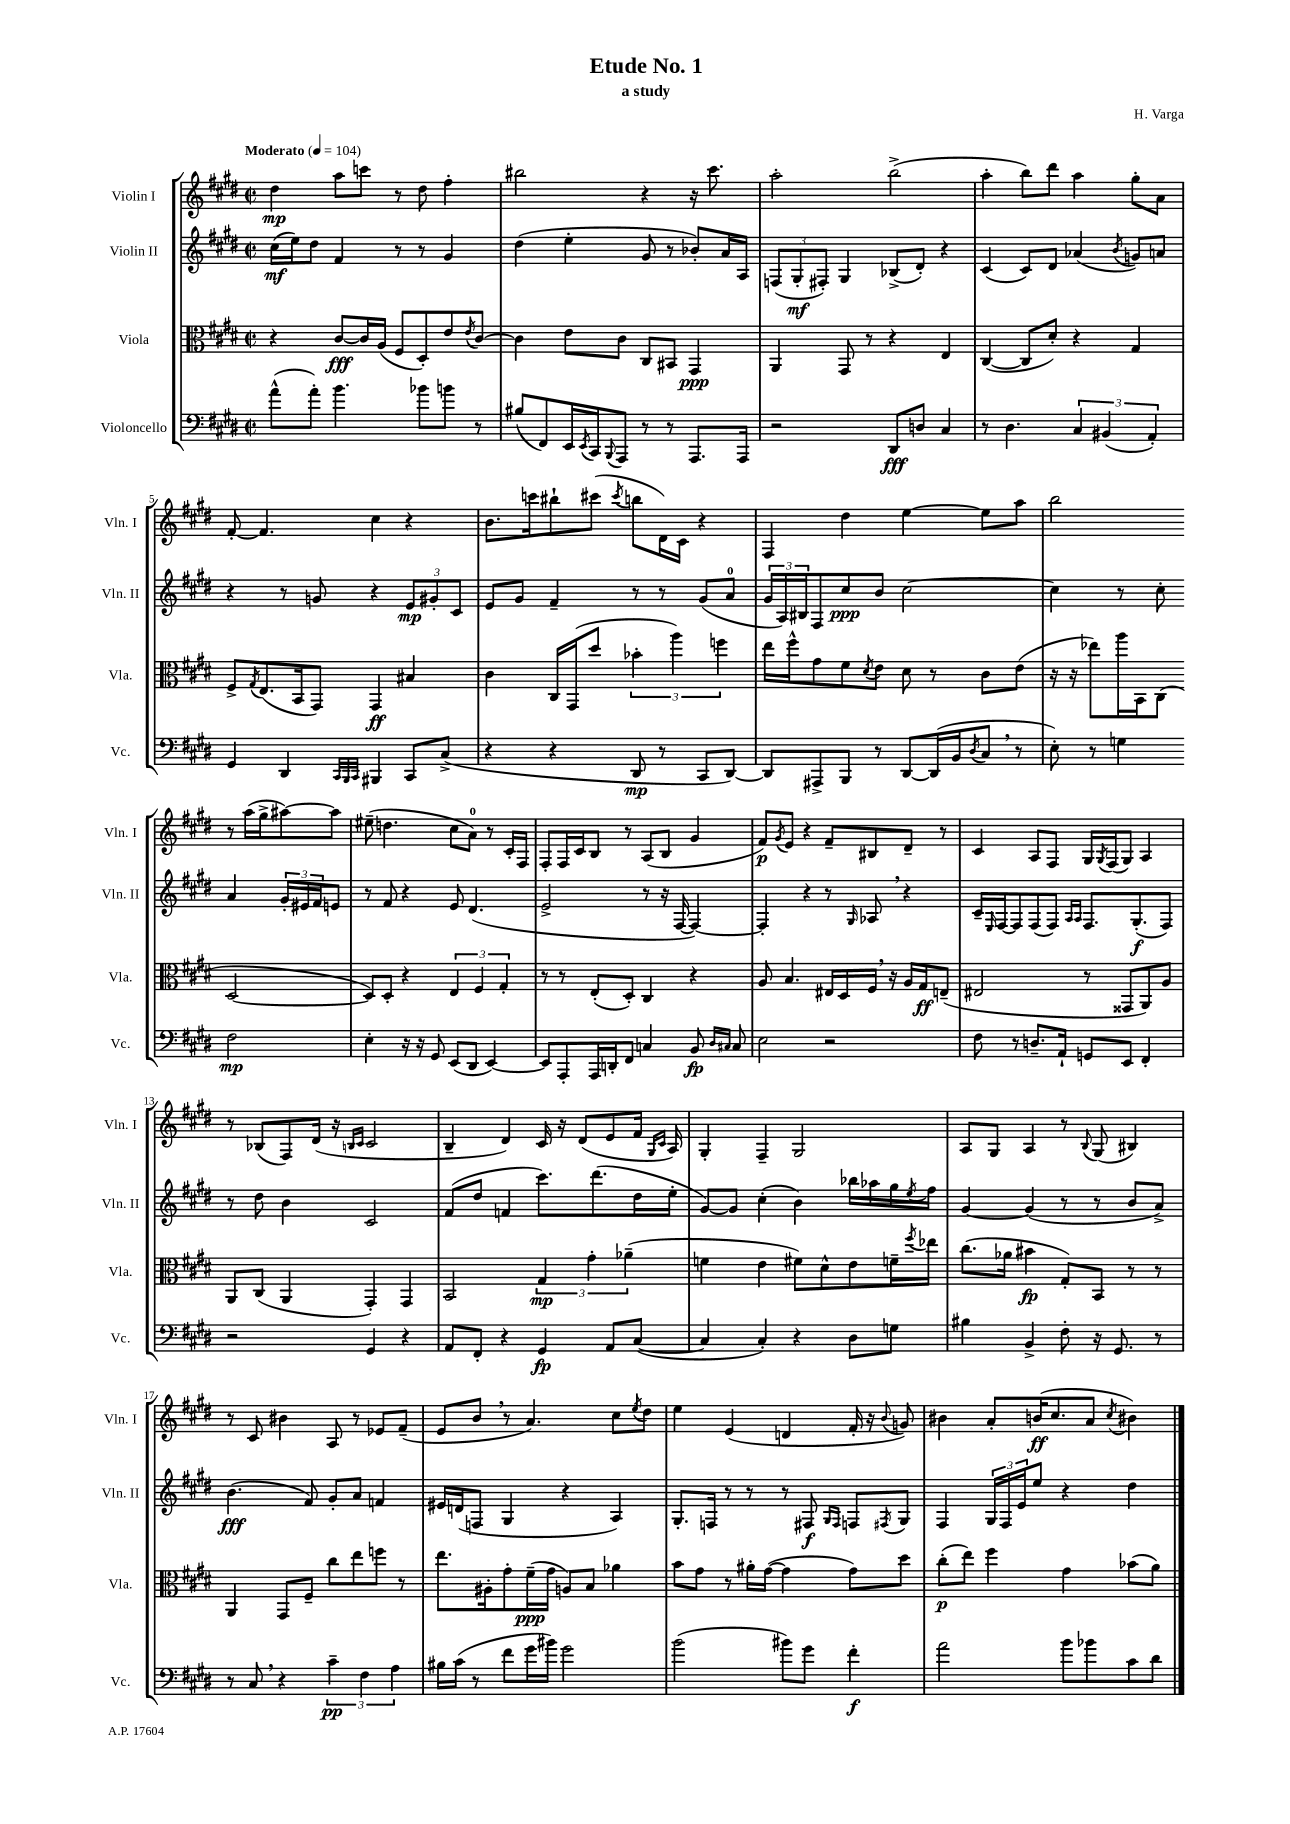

**kern	**dynam	**kern	**dynam	**kern	**dynam	**kern	**dynam
*part4	*part4	*part3	*part3	*part2	*part2	*part1	*part1
*staff4	*staff4	*staff3	*staff3	*staff2	*staff2	*staff1	*staff1
*I"Violoncello	*	*I"Viola	*	*I"Violin II	*	*I"Violin I	*
*I'Vc.	*	*I'Vla.	*	*I'Vln. II	*	*I'Vln. I	*
*clefF4	*	*clefC3	*	*clefG2	*	*clefG2	*
*k[f#c#g#d#]	*	*k[f#c#g#d#]	*	*k[f#c#g#d#]	*	*k[f#c#g#d#]	*
*M2/2	*	*M2/2	*	*M2/2	*	*M2/2	*
*met(c|)	*	*met(c|)	*	*met(c|)	*	*met(c|)	*
*MM104	*	*MM104	*	*MM104	*	*MM104	*
=1	=1	=1	=1	=1	=1	=1	=1
!	!	!	!	!	!	!LO:TX:a:B:t=Moderato	!
(8a^^\L	.	4r	.	(16cc#\LL	mf	4dd#\	mp
.	.	.	.	16ee\J)	.	.	.
8a'\J)	.	.	.	8dd#\J	.	.	.
4.b\	.	[8c#/L	fff	4f#/	.	8aa\L	.
.	.	16c#/L]	.	.	.	8cccn\J	.
.	.	(16A/JJ	.	.	.	.	.
.	.	8F#/L	.	8r	.	8r	.
8b-X\L	.	8D#'/)	.	8r	.	8dd#\	.
8bn\J	.	8e/	.	4g#/	.	4ff#'\	.
.	.	8qe/	.	.	.	.	.
8r	.	[8c#/J	.	.	.	.	.
=2	=2	=2	=2	=2	=2	=2	=2
(8B#X/L	.	4c#\]	.	(4dd#\	.	2bb#X\	.
8FF#/)	.	.	.	.	.	.	.
16EE/L	.	8e\L	.	4ee'\	.	.	.
8qEE/	.	.	.	.	.	.	.
16CC#/J	.	.	.	.	.	.	.
8qqBBB/	.	.	.	.	.	.	.
8AAA/J	.	8c#\J	.	.	.	.	.
8r	.	8C#/L	.	8g#/	.	4r	.
8r	.	8BB#X/J	.	8r	.	.	.
8.AAA/L	.	4GG#/	ppp	8b-X'/L)	.	16r	.
.	.	.	.	.	.	8.ccc#\	.
.	.	.	.	16a/L	.	.	.
16AAA/Jk	.	.	.	16A/JJ	.	.	.
=3	=3	=3	=3	=3	=3	=3	=3
2r	.	4AA/	.	(12Fn/L	.	2aa'\	.
.	.	.	.	12G#'/	mf	.	.
.	.	.	.	12F#X'/J)	.	.	.
.	.	8GG#/	.	4G#/	.	.	.
.	.	8r	.	.	.	.	.
8DD#/L	fff	4r	.	(8B-X^/L	.	(2bb^\	.
8Dn/J	.	.	.	8d#'/J)	.	.	.
4C#/	.	4E/	.	4r	.	.	.
=4	=4	=4	=4	=4	=4	=4	=4
8r	.	([4C#/	.	(4c#/	.	4aa'\	.
4.D#\	.	.	.	.	.	.	.
.	.	8C#/L]	.	8c#/L)	.	8bb\L)	.
.	.	8d#'/J)	.	8d#/J	.	8ddd#\J	.
6C#/	.	4r	.	(4a-X/	.	4aa\	.
(6BB#X/	.	.	.	.	.	.	.
.	.	.	.	8qb/	.	.	.
.	.	4G#/	.	8gn/L)	.	8gg#'\L	.
6AA'/)	.	.	.	.	.	.	.
.	.	.	.	8an/J	.	8a\J	.
!!LO:LB:g=z
=5	=5	=5	=5	=5	=5	=5	=5
4GG#/	.	8F#^/L	.	4r	.	[8f#'/	.
.	.	8qG#/	.	.	.	.	.
.	.	(8.E/	.	.	.	4.f#/]	.
4DD#/	.	.	.	8r	.	.	.
.	.	16BB/k	.	.	.	.	.
.	.	8GG#/J)	.	8gn/	.	.	.
32qqCC#/LLL	.	.	.	.	.	.	.
32qqBBB/	.	.	.	.	.	.	.
32qqCC#/JJJ	.	.	.	.	.	.	.
4BBB#X/	.	4GG#/	ff	4r	.	4cc#\	.
8CC#/L	.	4B#X/	.	12e/L	mp	4r	.
.	.	.	.	12g#X'/	.	.	.
(8C#^/J	.	.	.	.	.	.	.
.	.	.	.	12c#/J	.	.	.
=6	=6	=6	=6	=6	=6	=6	=6
4r	.	4c#\	.	8e/L	.	8.b\L	.
.	.	.	.	8g#/J	.	.	.
.	.	.	.	.	.	16cccn\k	.
4r	.	16C#/LL	.	4f#~/	.	8bb#X`\	.
.	.	(16GG#/J	.	.	.	.	.
.	.	8dd#/J	.	.	.	(8ccc#X\J	.
.	.	.	.	.	.	8qccc#/	.
8DD#/	mp	6b-X'\	.	8r	.	8bbn\L	.
8r	.	.	.	8r	.	16d#\L)	.
.	.	6aa\)	.	.	.	.	.
.	.	.	.	.	.	16c#\JJ	.
8CC#/L	.	.	.	(8g#/L	.	4r	.
.	.	6ffn\	.	.	.	.	.
[8DD#/J)	.	.	.	8a/J	.	.	.
=7	=7	=7	=7	=7	=7	=7	=7
8DD#/L]	.	16ee\LL	.	24g#/LL	.	4F#/	.
.	.	.	.	24A/)	.	.	.
.	.	16ff#^^\J	.	.	.	.	.
.	.	.	.	24B#X/J	.	.	.
8AAA#X^/	.	8g#\	.	8F#/	.	.	.
8BBB/J	.	8f#\	.	8cc#/	ppp	4dd#\	.
.	.	8qd#/	.	.	.	.	.
8r	.	8e\J	.	8b/J	.	.	.
[8DD#/L	.	8d#\	.	[2cc#\	.	[4ee\	.
(16DD#/L]	.	8r	.	.	.	.	.
16BB/J	.	.	.	.	.	.	.
8qD#/	.	.	.	.	.	.	.
8C#,/J	.	8c#\L	.	.	.	8ee\L]	.
8r	.	(8e\J	.	.	.	8aa\J	.
=8	=8	=8	=8	=8	=8	=8	=8
8E'\)	.	16r	.	4cc#\]	.	2bb\	.
.	.	16r	.	.	.	.	.
8r	.	8ee-X\L)	.	.	.	.	.
4Gn\	.	16aa\L	.	8r	.	.	.
.	.	16BB\J	.	.	.	.	.
.	.	(8C#\J	.	8cc#'\	.	.	.
2F#\	mp	[2D#/	.	4a/	.	8r	.
.	.	.	.	.	.	(16aa\LL	.
.	.	.	.	.	.	16gg#^\J	.
.	.	.	.	24g#'/LL	.	[8aa#X\)	.
.	.	.	.	24e#X/	.	.	.
.	.	.	.	24f#/J	.	.	.
.	.	.	.	8en/J	.	8aa#\J]	.
!!LO:LB:g=z
=9	=9	=9	=9	=9	=9	=9	=9
4E'\	.	8D#/L])	.	8r	.	(8ee#X~\	.
.	.	8D#'/J	.	8f#/	.	4.ddn\	.
16r	.	4r	.	4r	.	.	.
16r	.	.	.	.	.	.	.
8GG#/	.	.	.	.	.	.	.
(8EE/L	.	6E/	.	8e/	.	8cc#\L	.
8DD#/J	.	.	.	(4.d#/	.	8a\J)	.
.	.	6F#/	.	.	.	.	.
[4EE/)	.	.	.	.	.	8r	.
.	.	6G#'/	.	.	.	.	.
.	.	.	.	.	.	16c#'/LL	.
.	.	.	.	.	.	16F#/JJ	.
=10	=10	=10	=10	=10	=10	=10	=10
8EE/L]	.	8r	.	2e^/	.	8F#'/L	.
8AAA'/	.	8r	.	.	.	16F#/L	.
.	.	.	.	.	.	16c#/J	.
16AAA/L	.	(8E'/L	.	.	.	8B/J	.
16DDn'/J	.	.	.	.	.	.	.
8FF#/J	.	8D#'/J)	.	.	.	8r	.
4Cn/	.	4C#/	.	8r	.	(8A/L	.
.	.	.	.	16r	.	8B/J	.
.	.	.	.	[16F#/	.	.	.
8BB/	fp	4r	.	4F#/_)	.	4g#/	.
16qqD#/LL	.	.	.	.	.	.	.
16qqC#X/JJ	.	.	.	.	.	.	.
8C#/	.	.	.	.	.	.	.
=11	=11	=11	=11	=11	=11	=11	=11
2E\	.	8A/	.	4F#'/]	.	8f#/L)	p
.	.	.	.	.	.	8qg#/	.
.	.	4.B/	.	.	.	8e/J	.
.	.	.	.	4r	.	4r	.
2r	.	16E#X/LL	.	8r	.	8f#~/L	.
.	.	16D#/	.	.	.	.	.
.	.	.	.	16qqG#/	.	.	.
.	.	16F#,/JJ	.	8A-X,/	.	8B#X/	.
.	.	16r	.	.	.	.	.
.	.	16A/LL	.	4r	.	8d#~/J	.
.	.	16G#/J	ff	.	.	.	.
.	.	(8En~/J	.	.	.	8r	.
=12	=12	=12	=12	=12	=12	=12	=12
8F#\	.	2E#X/	.	16c#~/LL	.	4c#/	.
.	.	.	.	16qqE/	.	.	.
.	.	.	.	[16F#/J	.	.	.
8r	.	.	.	8F#/]	.	.	.
8.Dn~/L	.	.	.	(8F#/	.	8A/L	.
.	.	.	.	8F#/J)	.	8F#/J	.
16AA`/Jk	.	.	.	.	.	.	.
.	.	.	.	16qqA/LL	.	.	.
.	.	.	.	16qqA/JJ	.	.	.
8GGn/L	.	8r	.	8.F#/L	.	16G#/LL	.
.	.	.	.	.	.	8qG#/	.
.	.	.	.	.	.	(16F#/J	.
8EE/J	.	8GG##X/L	.	.	.	8G#/J)	.
.	.	.	.	(8.G#'/	f	.	.
4FF#'/	.	8AA/)	.	.	.	4A/	.
.	.	8A/J	.	8F#/J)	.	.	.
!!LO:LB:g=z
=13	=13	=13	=13	=13	=13	=13	=13
2r	.	8AA/L	.	8r	.	8r	.
.	.	(8C#/J	.	8dd#\	.	(8B-X/L	.
.	.	4AA/	.	4b\	.	8F#/)	.
.	.	.	.	.	.	(16d#/Jk	.
.	.	.	.	.	.	16r	.
.	.	.	.	.	.	16qqBn/LL	.
.	.	.	.	.	.	16qqc#/JJ	.
4GG#/	.	4GG#'/)	.	2c#/	.	2c#/	.
4r	.	4GG#/	.	.	.	.	.
=14	=14	=14	=14	=14	=14	=14	=14
8AA/L	.	2BB/	.	(8f#/L	.	4B~/	.
8FF#'/J	.	.	.	8dd#/J	.	.	.
4r	.	.	.	4fn/	.	4d#/)	.
4GG#/	fp	6G#/	mp	8.ccc#\L)	.	16c#/	.
.	.	.	.	.	.	16r	.
.	.	.	.	.	.	(8d#/L	.
.	.	6g#'\	.	.	.	.	.
.	.	.	.	(8.ddd#\	.	.	.
8AA/L	.	.	.	.	.	8e/	.
.	.	(6a-X~\	.	.	.	.	.
([8C#/J	.	.	.	16dd#\L	.	16f#/Jk	.
.	.	.	.	.	.	16qqG#/LL	.
.	.	.	.	.	.	16qqc#/JJ	.
.	.	.	.	16ee'\JJ	.	16A/)	.
=15	=15	=15	=15	=15	=15	=15	=15
4C#/]	.	4fn\	.	[8g#/L)	.	4G#'/	.
.	.	.	.	8g#/J]	.	.	.
4C#'/)	.	4e\	.	(4cc#'\	.	4F#~/	.
4r	.	8f#X\L)	.	4b\)	.	2G#/	.
.	.	8d#^^\	.	.	.	.	.
8D#\L	.	8e\	.	16bb-X\LL	.	.	.
.	.	.	.	16aa-X\	.	.	.
8Gn\J	.	16fn~\L	.	16gg#\	.	.	.
.	.	8qff#/	.	8qee/	.	.	.
.	.	16ee-X\JJ	.	16ff#\JJ	.	.	.
=16	=16	=16	=16	=16	=16	=16	=16
4B#X\	.	(8.cc#\L	.	[4g#/	.	8A/L	.
.	.	.	.	.	.	8G#/J	.
.	.	16a-X\Jk	.	.	.	.	.
4BB^/	.	4b#X\	fp	(4g#/]	.	4A/	.
8F#'\	.	8G#'/L)	.	8r	.	8r	.
.	.	.	.	.	.	8qqB/	.
16r	.	8BB/J	.	8r	.	(8G#/	.
8.GG#/	.	.	.	.	.	.	.
.	.	8r	.	8b/L	.	4B#X/)	.
8r	.	8r	.	8a^/J)	.	.	.
!!LO:LB:g=z
=17	=17	=17	=17	=17	=17	=17	=17
8r	.	4AA/	.	(4.b\	fff	8r	.
8C#,/	.	.	.	.	.	8c#/	.
4r	.	8GG#/L	.	.	.	4b#X\	.
.	.	8F#~/J	.	8f#/)	.	.	.
6c#~\	pp	8cc#\L	.	8g#'/L	.	8A/	.
.	.	8ee\	.	8a/J	.	8r	.
6F#\	.	.	.	.	.	.	.
.	.	8ffn\J	.	4fn/	.	8e-X/L	.
6A\	.	.	.	.	.	.	.
.	.	8r	.	.	.	(8f#~/J	.
=18	=18	=18	=18	=18	=18	=18	=18
16B#X\LL	.	8.ee\L	.	16e#X/LL	.	8e/L	.
(16c#\JJ	.	.	.	(16dn/J	.	.	.
8r	.	.	.	8Fn/J	.	8b,/J	.
.	.	16A#X'\k	.	.	.	.	.
8f#\L	.	8g#'\	.	4G#/	.	8r	.
16g#\L	.	(16f#~\L	ppp	.	.	4.a/)	.
16b#X\JJ)	.	16g#\JJ	.	.	.	.	.
2g#\	.	8An/L)	.	4r	.	.	.
.	.	8B/J	.	.	.	.	.
.	.	4a-X\	.	4A/)	.	8cc#\L	.
.	.	.	.	.	.	8qee/	.
.	.	.	.	.	.	8dd#\J	.
=19	=19	=19	=19	=19	=19	=19	=19
(2b\	.	8b\L	.	8.G#'/L	.	4ee\	.
.	.	8g#\J	.	.	.	.	.
.	.	.	.	16Fn/Jk	.	.	.
.	.	8r	.	8r	.	(4e/	.
.	.	16a#X'\LL	.	8r	.	.	.
.	.	([16g#\JJ	.	.	.	.	.
8b#X\L)	.	4g#\]	.	8r	.	4dn/	.
8g#\J	.	.	.	8F#X/	f	.	.
.	.	.	.	16qqG#/LL	.	.	.
.	.	.	.	16qqF#/JJ	.	.	.
4f#'\	f	8g#\L)	.	8Fn/L	.	16f#'/	.
.	.	.	.	.	.	16r	.
.	.	.	.	8qF#X/	.	8qqb/	.
.	.	8dd#\J	.	8G#/J	.	8gn/)	.
=20	=20	=20	=20	=20	=20	=20	=20
2a\	.	(8cc#'\L	p	4F#/	.	4b#X\	.
.	.	8ee\J)	.	.	.	.	.
.	.	4ff#\	.	24G#/LL	.	8a'/L	.
.	.	.	.	24F#/	.	.	.
.	.	.	.	24e/J	.	.	.
.	.	.	.	8ee/J	.	(16bn/K	ff
.	.	.	.	.	.	8.cc#/	.
8b\L	.	4g#\	.	4r	.	.	.
8b-X\	.	.	.	.	.	8a/J	.
.	.	.	.	.	.	8qcc#/	.
8c#\	.	(8b-X\L	.	4dd#\	.	4b#X\)	.
8d#\J	.	8a\J)	.	.	.	.	.
==	==	==	==	==	==	==	==
*-	*-	*-	*-	*-	*-	*-	*-
